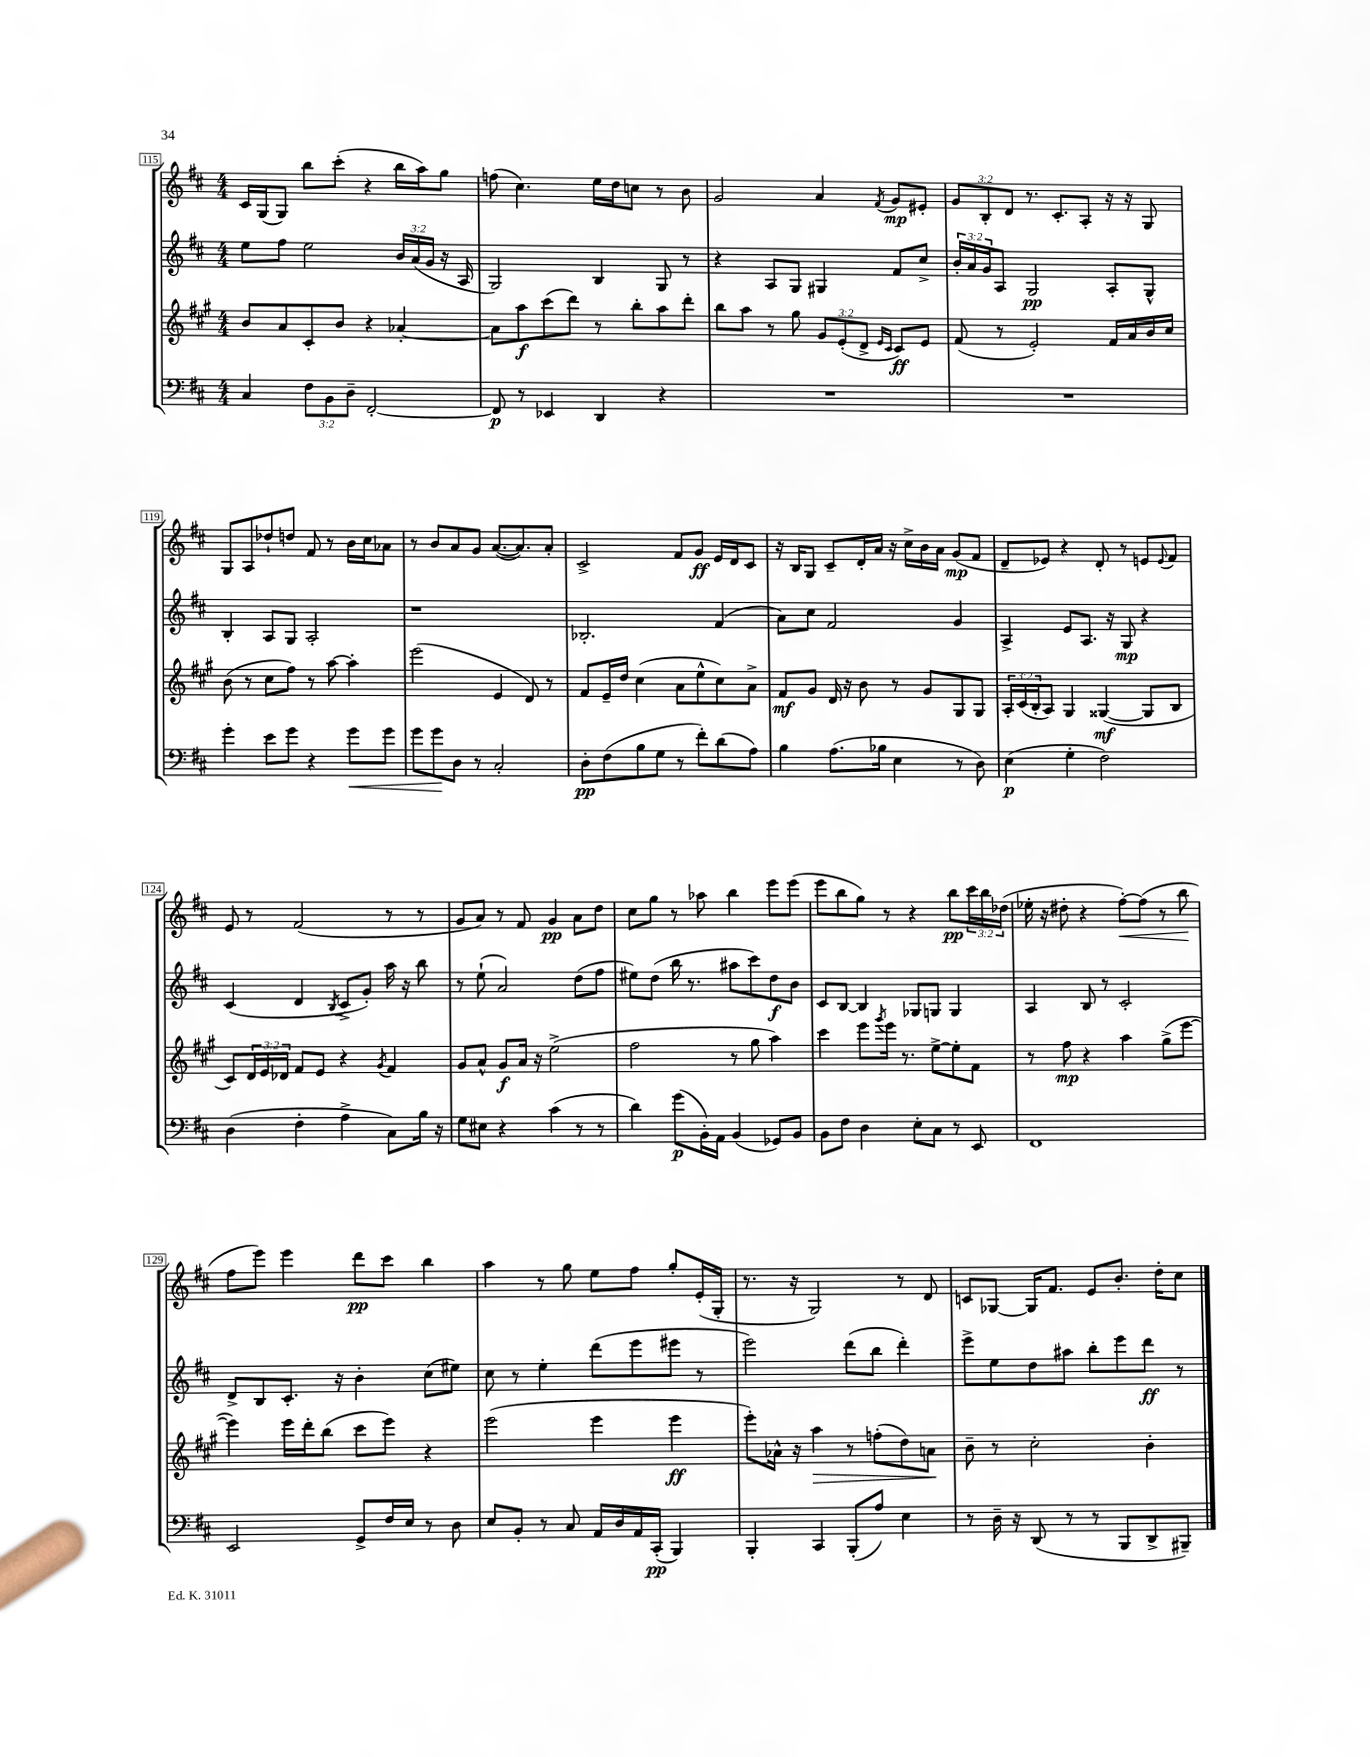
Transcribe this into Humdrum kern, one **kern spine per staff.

**kern	**kern	**kern	**kern
*staff4	*staff3	*staff2	*staff1
*clefF4	*clefG2	*clefG2	*clefG2
*k[f#c#]	*k[f#c#g#]	*k[f#c#]	*k[f#c#]
*M4/4	*M4/4	*M4/4	*M4/4
4C#	8b	8ee	16c#
.	.	.	(16G
.	8a	8ff#	8G)
12F#	8c#'	2ee	8bb
12BB	.	.	.
.	8b	.	(8ccc#'
12D~	.	.	.
[2FF#'	4r	.	4r
.	[4a-'	24b	16bb
.	.	(24a	.
.	.	.	16aa)
.	.	24g	.
.	.	16r	8gg
.	.	16A	.
=	=	=	=
8FF#]	8a-]	2G)	(8ff
8r	8aa	.	4.cc#)
4EE-	(8ccc#	.	.
.	8ddd)	.	.
4DD	8r	4B	16ee
.	.	.	16dd
.	8bb'	.	8cc
4r	8aa	8G	8r
.	8ddd'	8r	8b
=	=	=	=
1r	8bb	4r	2g
.	8aa	.	.
.	8r	8A	.
.	8gg#	8G	.
.	12g#	4G#	4a
.	(12e'	.	.
.	12d^	.	.
.	16qqe	.	.
.	16qqc#	.	8qf#
.	8c#)	8f#	8g
.	8e	8cc#^	8e#'
=	=	=	=
1r	(8f#	24b'	12g
.	.	24a	.
.	.	24g	12B'
.	8r	8A	.
.	.	.	12d
.	2e')	2G	8.r
.	.	.	8.c#'
.	.	.	8A'
.	16f#	8A'	16r
.	16a	.	16r
.	16b	8G^^	8G
.	16cc#	.	.
=	=	=	=
4g'	(8b	4B'	8G
.	8r	.	8A
8e	8cc#	8A	8dd-`
8g	8ff#)	8G	8dd
4r	8r	2A'	8f#
.	[8aa	.	8r
8g	4aa']	.	16b
.	.	.	16cc#
8g	.	.	8a-
=	=	=	=
8g	(2eee	1r	8r
8g	.	.	8b
8D	.	.	8a
8r	.	.	8g
2C#'	4e	.	([8.a
.	.	.	8.a])
.	8d)	.	.
.	8r	.	8a'
=	=	=	=
8D'	8f#	2.B-'	2c#^
(8F#	16e~	.	.
.	16dd	.	.
8B	(4cc#	.	.
8G	.	.	.
8r	8a	.	8f#
8f#')	8ee^^	.	8g
(8d	8cc#)	(4f#	16e
.	.	.	16d
8A)	8a^	.	8c#
=	=	=	=
4B	8f#	8a)	16r
.	.	.	16B
.	8g#	8cc#	8G
(8.A	16d	2f#	8c#~
.	16r	.	.
.	8b	.	16d'
16B-	.	.	16a
4E	8r	.	16r
.	.	.	16cc#^
.	8g#	.	16b
.	.	.	16a
8r	8G#	4g	(8g
8D)	8G#	.	8f#
=	=	=	=
(4E	24A'	4A^	8d~
.	(24c#	.	.
.	24B'	.	.
.	8A)	.	8e-)
4G'	4G#	8e	4r
.	.	8.A	.
2F#)	([4G##	.	8d'
.	.	16r	.
.	.	8G	8r
.	8G##]	4r	8e
.	.	.	8qqe
.	8B	.	8f#
=	=	=	=
(4D	8c#)	(4c#	8e
.	24d	.	8r
.	24e	.	.
.	24d-	.	.
4F#'	8f#	4d	(2f#
.	8e	.	.
.	.	8qB	.
4A^	4r	8c#^	.
.	.	8g')	.
.	8qg#	.	.
8C#)	4f#	16aa	8r
.	.	16r	.
16B	.	8bb	8r
16r	.	.	.
=	=	=	=
8G	8g#	8r	8g
8E#	8a^^	(8ee`	8a)
4r	8g#	2a)	8r
.	16a	.	8f#
.	16r	.	.
(4c#	(2ee^	.	4g
8r	.	(8dd	8a
8r	.	8ff#	8dd
=	=	=	=
4d)	2ff#	8ee#)	8cc#
.	.	(8dd	8gg
(8g	.	16bb	8r
.	.	8.r	.
16BB')	.	.	8aa-
16AA	.	.	.
(4BB	8r	8aa#	4bb
.	8gg#	8ccc#)	.
8GG-)	4aa)	8dd	8eee
8BB	.	8b	(8eee
=	=	=	=
8BB	4ccc#	8c#	8eee
8F#	.	[8B	8bb
4D	8eee	4B]	8gg)
.	8qggg#	.	.
.	16eee	.	8r
.	8.r	.	.
8E'	.	8G-	4r
8C#	[8ee^	8G	.
8r	8ee']	4G	8bb
8EE	8f#	.	24ccc#
.	.	.	24bb
.	.	.	(24dd-
=	=	=	=
1FF#	8r	4A	16ee-'
.	.	.	16r
.	8ff#	.	8dd#'
.	4r	8B	4r
.	.	8r	.
.	4aa	2c#'	[8ff#')
.	.	.	(8ff#]
.	(8gg#^	.	8r
.	[8eee	.	8bb
=	=	=	=
2EE	4eee])	8d^	8ff#
.	.	8B	8eee)
.	16eee	8.c#'	4eee
.	16ddd'	.	.
.	(8bb	.	.
.	.	16r	.
8GG^	8ccc#	4b'	8ddd
16F#	8eee)	.	8ccc#
16E	.	.	.
8r	4r	(8cc#	4bb
8D	.	8ee#)	.
=	=	=	=
8E	(2eee	8cc#	4aa
8BB'	.	8r	.
8r	.	4ee'	8r
8C#	.	.	8gg
16AA	4eee	(8ddd	8ee
16D	.	.	.
16AA	.	8eee	8ff#
(16CC#'	.	.	.
4BBB)	4eee	8eee#	8gg'
.	.	8r	(16e'
.	.	.	16G'
=	=	=	=
4BBB'	8eee')	2eee)	8.r
.	16a-^^	.	.
.	16r	.	16r
4CC#	4aa	.	2G)
(8BBB'	8r	(8ddd	.
8A)	(8ff'	8bb	.
4E	8dd)	4ddd')	8r
.	8a	.	8d
=	=	=	=
8r	8b~	8eee^	8c
16D~	8r	8ee	[8G-
16r	.	.	.
(8DD	2cc#'	8dd	16G-]
.	.	.	8.f#
8r	.	8aa#	.
8r	.	8bb'	8e
8BBB	.	8eee	8.b'
8DD^	4b'	8ddd	.
.	.	.	16dd'
8BBB#~)	.	8r	8cc#
==	==	==	==
*-	*-	*-	*-
